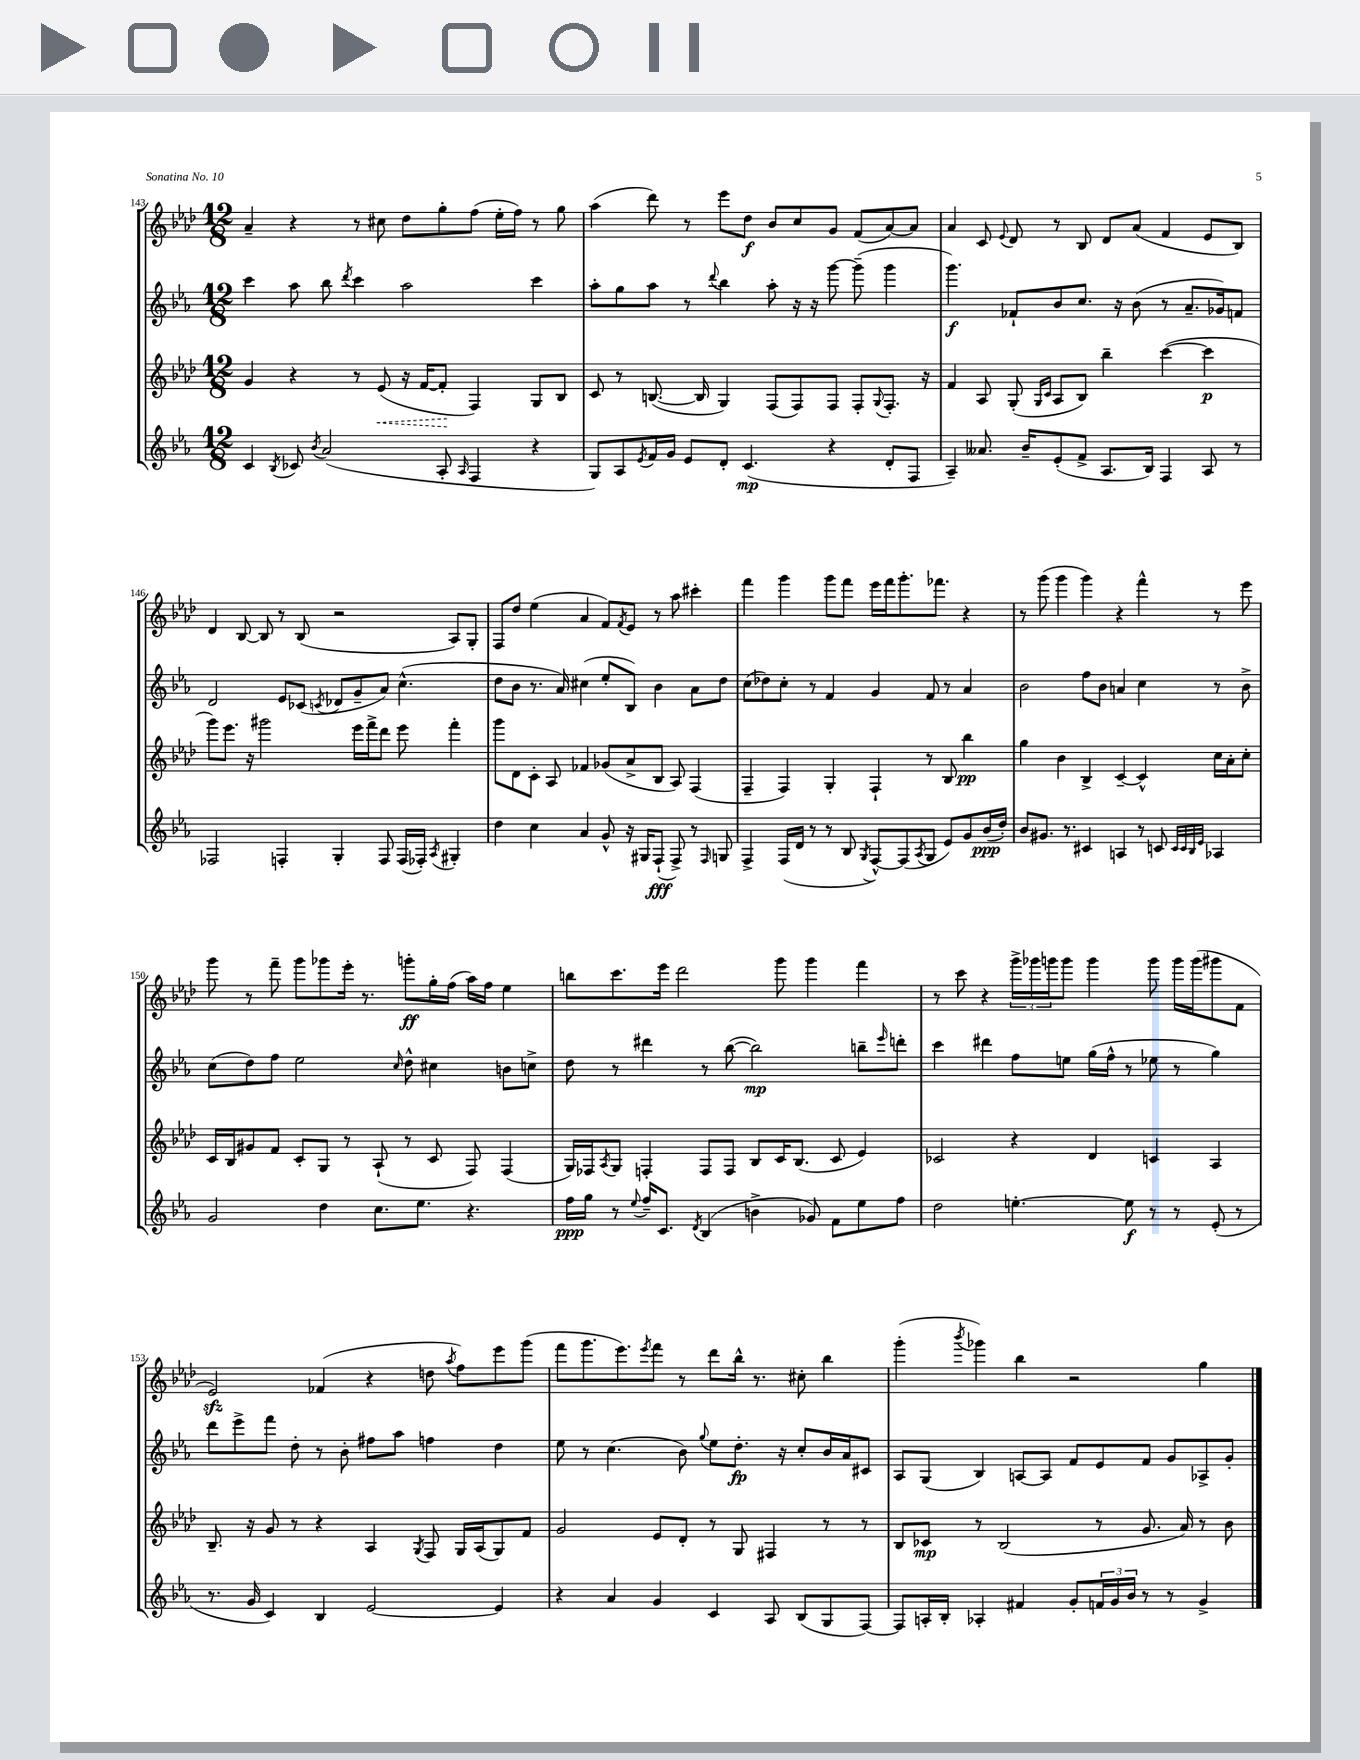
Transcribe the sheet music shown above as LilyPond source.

<<
\new StaffGroup <<
\new Staff = "s0" {
    \clef treble \key aes \major \numericTimeSignature \time 12/8
    aes'4-- r4 r8 cis''8 des''8 g''8-. f''8( ees''16-. f''16) r8 g''8 |
    aes''4( des'''8) r8 ees'''8 des''8\f bes'8 c''8 g'8 f'8( aes'8~) aes'8 |
    aes'4 c'8 \appoggiatura { ees'8 } des'8 r8 bes8 des'8 aes'8( f'4 ees'8 bes8) |
    des'4 bes8~ bes8 r8 bes8( r2 aes8) g8-. |
    f8 des''8 ees''4( aes'4 f'8) \acciaccatura { f'8 } ees'8 r8 aes''8 cis'''4-. |
    f'''4 g'''4 g'''8 f'''8 ees'''16 f'''16 g'''8.-. fes'''8. r4 |
    r8 g'''8( g'''4 g'''4) r4 f'''4-^ r8 ees'''8 |
    g'''8 r8 f'''8-- g'''8 ges'''8 ees'''16-. r8. g'''8-.\ff g''16-. f''16( aes''16) f''16 ees''4 |
    b''8 c'''8. ees'''16 des'''2 g'''8 g'''4 f'''4 |
    r8 c'''8 r4 \tuplet 3/2 { g'''16-> ges'''16 g'''16 } g'''8 g'''4 g'''8 g'''16 g'''16( gis'''8 f'8 |
    ees'2\sfz) fes'4( r4 d''8 \acciaccatura { aes''8 } f''8) ees'''8 g'''8( |
    f'''8 g'''8. ees'''8.) \acciaccatura { ees'''8 } f'''8 r8 des'''8 bes''16-^ r8. cis''8-. bes''4 |
    g'''4-.( \acciaccatura { bes'''8 } ges'''4) bes''4 r2 g''4 \bar "|." |
}
\new Staff = "s1" {
    \clef treble \key ees \major \numericTimeSignature \time 12/8
    c'''4 aes''8 bes''8 \acciaccatura { d'''8 } c'''4 aes''2 c'''4 |
    aes''8-. g''8 aes''8 r8 \appoggiatura { d'''8 } bes''4 aes''8-. r16 r16 g'''8~ g'''8--( g'''4 |
    g'''4.\f) fes'8-! bes'8 c''8. r16 bes'8( r8 aes'8.-- ges'16) f'8 |
    d'2 ees'8 ces'8( \acciaccatura { c'8 } des'8 g'8-- aes'8) c''4.-^( |
    d''8 bes'8 r8. aes'16) cis''4( ees''8-. bes8) bes'4 aes'8 d''8 |
    c''8( des''8) c''8-. r8 f'4 g'4 f'8 r8 aes'4 |
    bes'2 f''8 bes'8 a'4 c''4 r8 bes'8-> |
    c''8( d''8) f''8 ees''2 \grace { c''16 } d''8-^ cis''4 b'8 c''8-> |
    d''8 r8 dis'''4 r8 bes''8~( bes''2\mp) b''8-- \grace { ees'''16 } d'''8-. |
    c'''4 dis'''4 f''8 e''8 g''16( f''16-^ r8 ees''8 r8 g''4) |
    d'''8 ees'''8-> f'''8 d''8-. r8 bes'8-. fis''8 aes''8 f''4 d''4 |
    ees''8 r8 c''4.( bes'8) \appoggiatura { g''8 } ees''8 d''8.-.\fp r16 c''8-. bes'16 aes'16 cis'8 |
    aes8 g8( bes4) a8~ a8 f'8 ees'8 f'8 g'8 aes8-> g'8-. \bar "|." |
}
\new Staff = "s2" {
    \clef treble \key aes \major \numericTimeSignature \time 12/8
    g'4 r4 r8 \once \override Hairpin.style = #'dashed-line ees'8\<( r16 f'16~ f'8-.\! f4) g8 bes8 |
    c'8 r8 b8.~( b16 g4) f8( f8) f8 f8-. \appoggiatura { g8 } f8.-. r16 |
    f'4 aes8 g8-.( \grace { g16 c'16 } aes8 bes8) bes''4-- c'''4~( c'''4\p |
    g'''8) ees'''8. r16 gis'''2 ees'''16 f'''16-> des'''8 ees'''8 f'''4-. |
    g'''8 des'8 c'8-. aes8 fes'4 ges'8( aes'8-> bes8 aes8) f4( |
    f4-- f4) g4-. f4-! r8 bes8 bes''4\pp |
    g''4 bes'4 bes4-> c'4~-- c'4-^ c''16 aes'16-. c''8-. |
    c'16 bes16 gis'8 f'8 c'8-. g8 r8 aes8-!( r8 c'8 f8) f4( |
    g16) fes16 \acciaccatura { aes8 } g8 f4-. f8 f8 bes8 c'16 bes8.( c'8 ees'4) |
    ces'2 r4 des'4 c'4 aes4 |
    bes8.-- r16 g'8 r8 r4 aes4 \acciaccatura { g8 } f8 g16 aes16( g8) f'8 |
    g'2 ees'8 des'8-. r8 g8 fis4 r8 r8 |
    bes8 ces'8\mp r8 bes2( r8 g'8. aes'16) r8 bes'8 \bar "|." |
}
\new Staff = "s3" {
    \clef treble \key ees \major \numericTimeSignature \time 12/8
    c'4 \acciaccatura { bes8 } ces'8 \acciaccatura { bes'8 } aes'2( aes8-. \grace { aes16 } f4 r4 |
    g8) aes8 \acciaccatura { ees'8 } f'16 g'16 ees'8 d'8-. c'4.\mp( r4 d'8-. f8 |
    aes4--) aeses'8. bes'16-- ees'8-.( f'8-> aes8. bes16) f4 aes8 r8 |
    fes2 f4-. g4-. f8 f16( fes16-.) \acciaccatura { aes8 } gis4-. |
    d''4 c''4 aes'4 g'8-^ r16 gis16 f8-!\fff( f8->) r8 \grace { f16 } g8 |
    f4-> f16( d'16 r8 r8 bes8 \acciaccatura { g8 } f8~-^) f8( \acciaccatura { aes8 } g8 ees'8) g'8 bes'16\ppp( d''16-.) |
    bes'8 gis'8. r8. cis'4 a4 r8 c'8 \grace { c'32 c'32 bes32 ees'32 } aes4 |
    g'2 d''4 c''8. ees''8. r4. |
    f''16\ppp g''16 r8 \appoggiatura { ees''8 } f''16-- c'8. \acciaccatura { d'8 } bes4( b'4-> ges'8) f'8 ees''8 f''8 |
    d''2 e''4.~-. e''8\f r8 r8 ees'8-.( r8 |
    r8. g'16 c'4) bes4 ees'2~ ees'4 |
    r4 aes'4 g'4 c'4 aes8 bes8( g8 f8~) |
    f8 a16-. bes16-. aes4-. fis'4 g'8-. \tuplet 3/2 { f'16 g'16 bes'16 } r8 r8 g'4-> \bar "|." |
}
>>
>>
\layout { \context { \Score currentBarNumber = #143 } }
